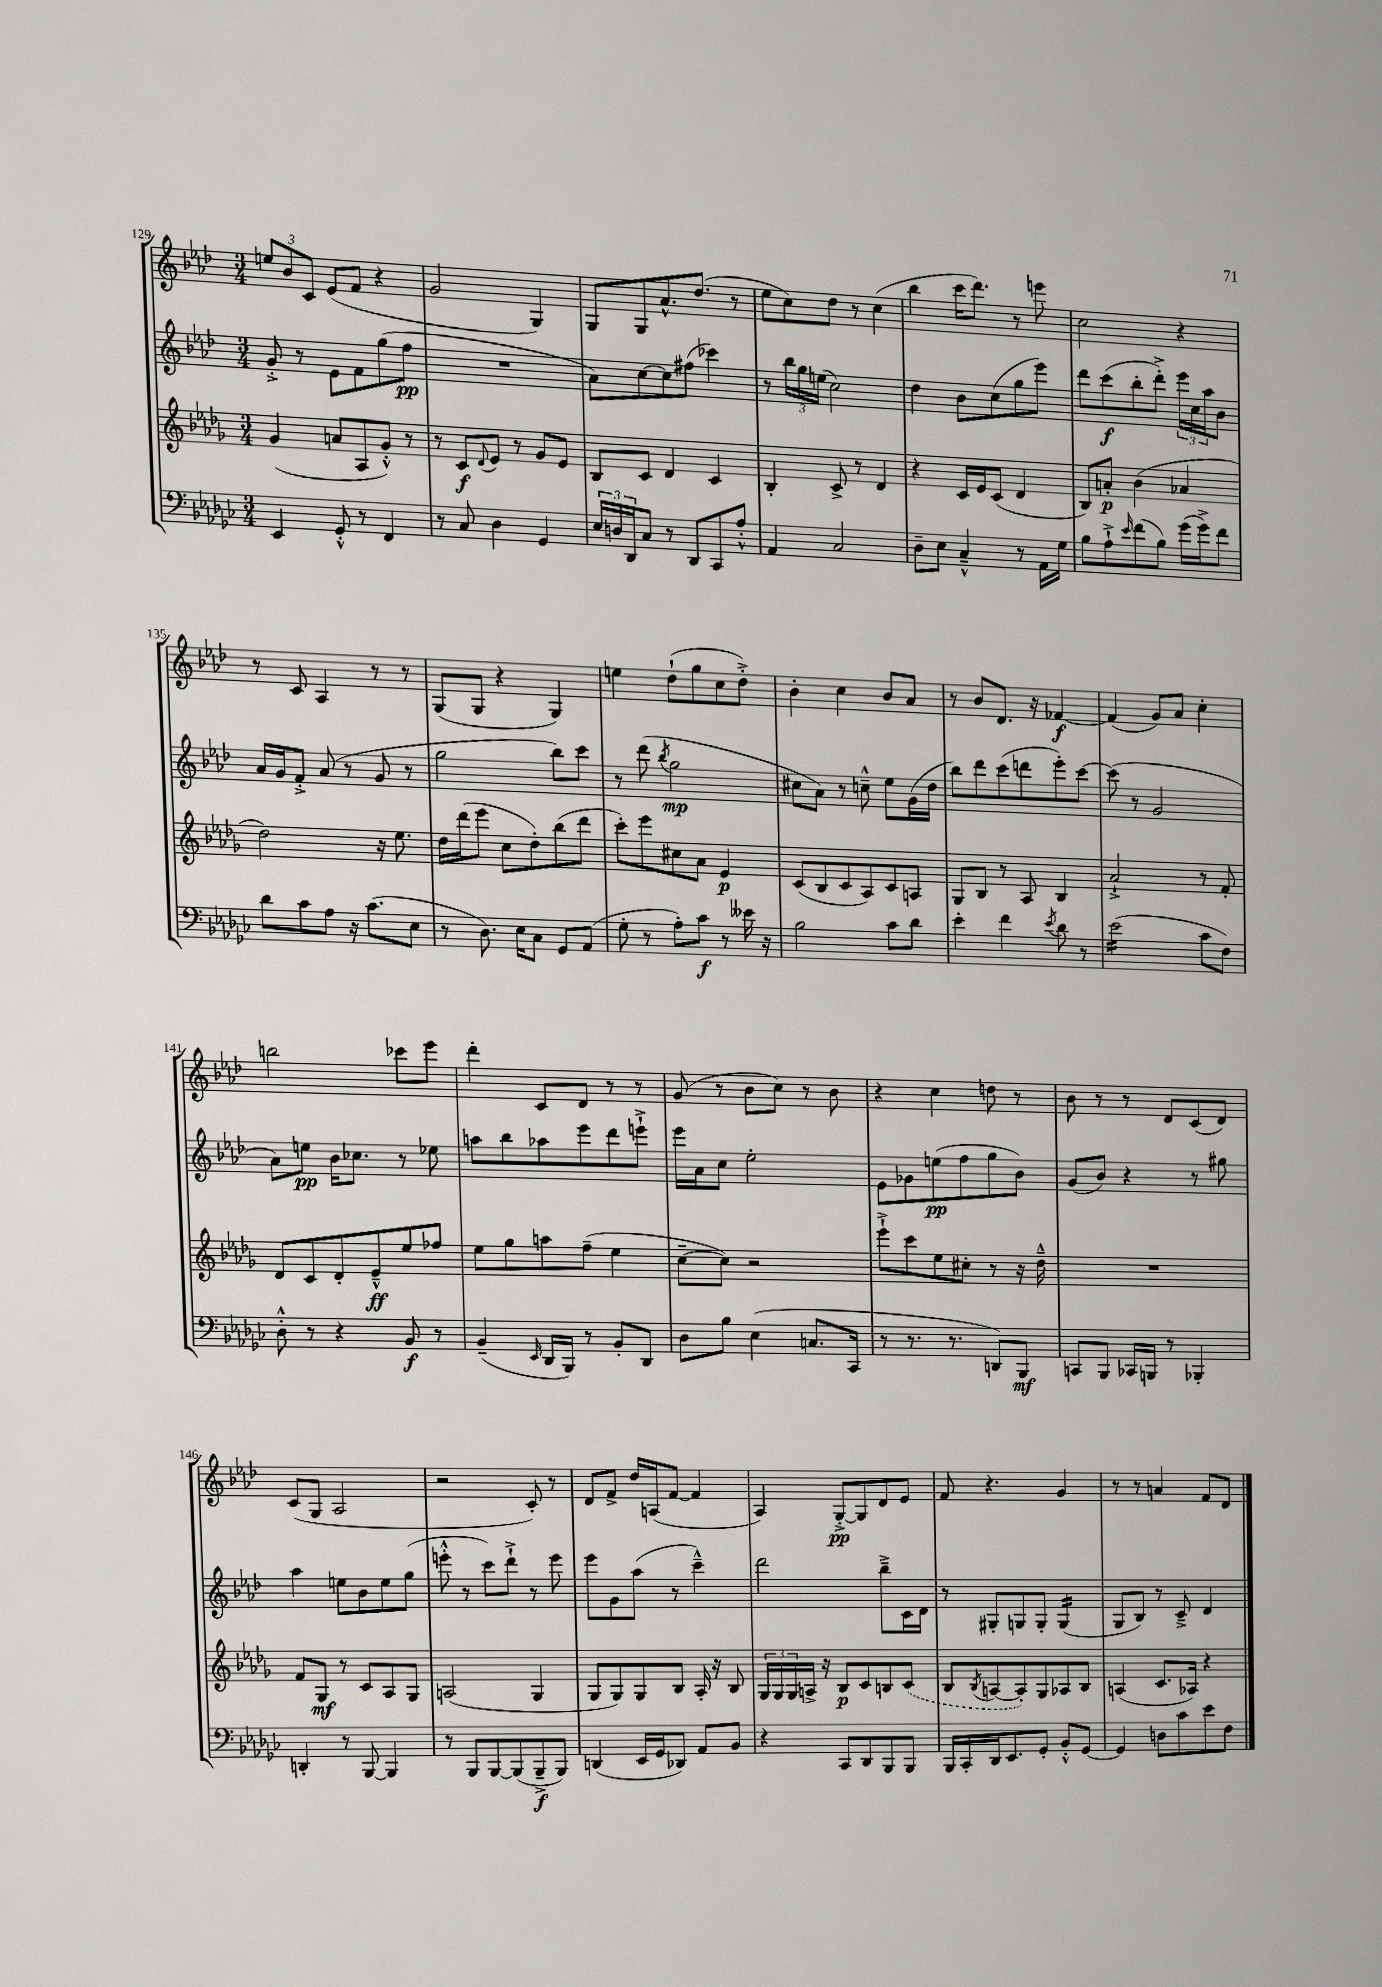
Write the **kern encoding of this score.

**kern	**kern	**kern	**kern
*staff4	*staff3	*staff2	*staff1
*clefF4	*clefG2	*clefG2	*clefG2
*k[b-e-a-d-g-c-]	*k[b-e-a-d-g-]	*k[b-e-a-d-]	*k[b-e-a-d-]
*M3/4	*M3/4	*M3/4	*M3/4
4EE-	(4g-	8g'^	12ee
.	.	.	12b-
.	.	8r	.
.	.	.	12c
8GG-'^^	8a	8e-	(8e-
8r	8A-	8f	8f
4FF	8g-'^^)	(8gg	4r
.	8r	8ff	.
=	=	=	=
8r	8r	2.r	2g
8C-	8c	.	.
.	8qqd-	.	.
4D-	8e-	.	.
.	8r	.	.
4GG-	8g-	.	4G)
.	8e-	.	.
=	=	=	=
24E-	8B-	8a-)	8G
24D	.	.	.
24DD-	.	.	.
8C-	8c	[8cc	8G
8r	4d-	8cc]	8.a-^^
8DD-	.	(8ff#	.
.	.	.	(8.dd-
8CC-	4c	4ccc-)	.
8A-'^^	.	.	8r
=	=	=	=
4AA-	4B-'	8r	8ee-
.	.	24bb-	8cc)
.	.	24gg	.
.	.	(24ee	.
2C-	8c^	2cc)	8dd-
.	8r	.	8r
.	4d-	.	(4cc
=	=	=	=
8D-~	4r	4dd-	4bb-
8E-	.	.	.
4C-~^^	16c	8b-	16ccc
.	16e-	.	8.ddd-)
.	(8c	(8cc	.
8r	4d-	8gg	8r
16AA-	.	8eee-)	8eee
16G-	.	.	.
=	=	=	=
8B-	8B-)	8ddd-	2cc
8A-`^	8a'	(8ccc	.
16qqe-	.	.	.
(8f	(4b-	8bb-'	.
8B-)	.	8ddd-'^)	.
(16g-	4a-	24eee-	4r
.	.	24cc	.
16g-^)	.	.	.
.	.	24aa-	.
8f	.	8b-	.
=	=	=	=
8d-	2dd-)	16a-	8r
.	.	16g	.
8c-	.	8f'^	8c
8A-	.	(8a-	4A-
16r	.	8r	.
(8.c-	.	.	.
.	16r	8g	8r
.	8.ee-	.	.
8E-	.	8r	8r
=	=	=	=
8r	16dd-	2gg	(8G
.	(16ddd-	.	.
8.D-)	8eee-	.	8G
.	8cc	.	4r
16E-	.	.	.
8C-	8dd-')	.	.
8GG-	(8bb-	8bb-)	4G)
(8AA-	8ddd-	8ccc	.
=	=	=	=
8G-'	8ccc')	8r	4ee
8r	8eee-	(8ddd-	.
.	.	8qbb-	.
8A-')	8cc#	2gg	(8dd-`
8c-	8a-	.	8gg
8r	4e-	.	8cc
16e--	.	.	8dd-'^)
16r	.	.	.
=	=	=	=
2B-	(8c	8cc#	4b-'
.	8B-	8a-)	.
.	8c	8r	4cc
.	8A-)	8cc~^^	.
8c-	8c	8ee-	8b-
8d-	8A	(16g	8a-
.	.	16dd-	.
=	=	=	=
4e-'	8G-	8bb-)	8r
.	8B-	8ddd-	8b-
4f	8r	(8ccc	8.d-
.	8A-	8ddd	.
.	.	.	16r
8qe-	.	.	.
8d-	4B-	8eee-')	[4f-
8r	.	[8ccc	.
=	=	=	=
(2e-	2a-`^	(8ccc]	(4f-]
.	.	8r	.
.	.	2g	8g)
.	.	.	8a-
8c-	8r	.	4cc'
8F)	8f'	.	.
=	=	=	=
8D-'^^	8d-	8a-)	2bb
8r	8c	8ee	.
4r	8d-'	16b-	.
.	.	8.cc-	.
.	8e-~^^	.	.
8BB-	8ee-	8r	8ccc-
8r	8ff-	8ee-	8eee-
=	=	=	=
(4BB-~	8ee-	8aa	4ddd-'
.	8gg-	8bb-	.
16qqEE-	.	.	.
16DD-	8aa	8aa-	8c
16BBB-)	.	.	.
8r	(8ff~	8eee-	8d-
8BB-'	4ee-	8ddd-	8r
8DD-	.	8eee`^	8r
=	=	=	=
8D-	[8cc~	16eee-	(8g
.	.	16a-	.
8B-	8cc])	8cc	8r
(4E-	2r	2ee-'	8b-
.	.	.	8cc)
8.C	.	.	8r
.	.	.	8b-
16CC-	.	.	.
=	=	=	=
8r	8eee-`^	8e-	4r
8.r	8ccc	8g-	.
.	8ee-	(8ee	4cc
8.r	.	.	.
.	8cc#'	8ff	.
8DD)	8r	8gg	8dd
8BBB-	16r	8b-)	8r
.	16dd-~^^	.	.
=	=	=	=
8CC	2.r	(8g	8b-
8BBB-	.	8b-)	8r
16CC-	.	4r	8r
16BBB	.	.	.
8r	.	.	8d-
4BBB-'	.	8r	(8c
.	.	8gg#	8d-)
=	=	=	=
4DD'	8f	4aa-	(8c
.	8G-	.	8G
8r	8r	8ee	2A-
[8BBB-	8c	8b-	.
4BBB-]	8A-	8ee	.
.	8G-	(8gg	.
=	=	=	=
8r	(2A	8eee'^^	2r
8BBB-	.	8r	.
[8BBB-	.	8ccc)	.
(8BBB-]	.	8ddd-`^	.
8BBB-~^	4G-	8r	8c')
8BBB-)	.	8eee	8r
=	=	=	=
(4DD	8G-	8eee-	8d-
.	8G-)	8g	8f^
16EE-	8G-	(8aa-	16dd-
16GG-	.	.	(16A
8DD-)	8B-	8r	[8f
8AA-	16A-'	4ccc~^^)	4f]
.	16r	.	.
8BB-	8B-	.	.
=	=	=	=
4r	24G-	2ddd-	4A-)
.	24G-	.	.
.	24G-	.	.
.	16A^	.	.
.	16r	.	.
8CC-	8B-	.	[8G'^
8DD-	8c	.	8G]
8BBB-	8B	8bb-~^	8d-
8BBB-	(8c	16c	8e-
.	.	16d-	.
=	=	=	=
16BBB-	8B-	8r	8f
16CC-'	.	.	.
.	8qB-	.	.
16DD-	[8A	8G#'	4.r
8.EE-	.	.	.
.	8A'])	8G	.
8GG-'	8G-	8G'	.
8BB-'^^	8A-	(4G	4g
[8GG-	8B-	.	.
=	=	=	=
4GG-]	(4A	8G	8r
.	.	8B-)	8r
8D	8.c	8r	4a
8c-	.	8c~^	.
.	16A-)	.	.
8e-	4r	4d-	8f
8F	.	.	8d-
==	==	==	==
*-	*-	*-	*-
